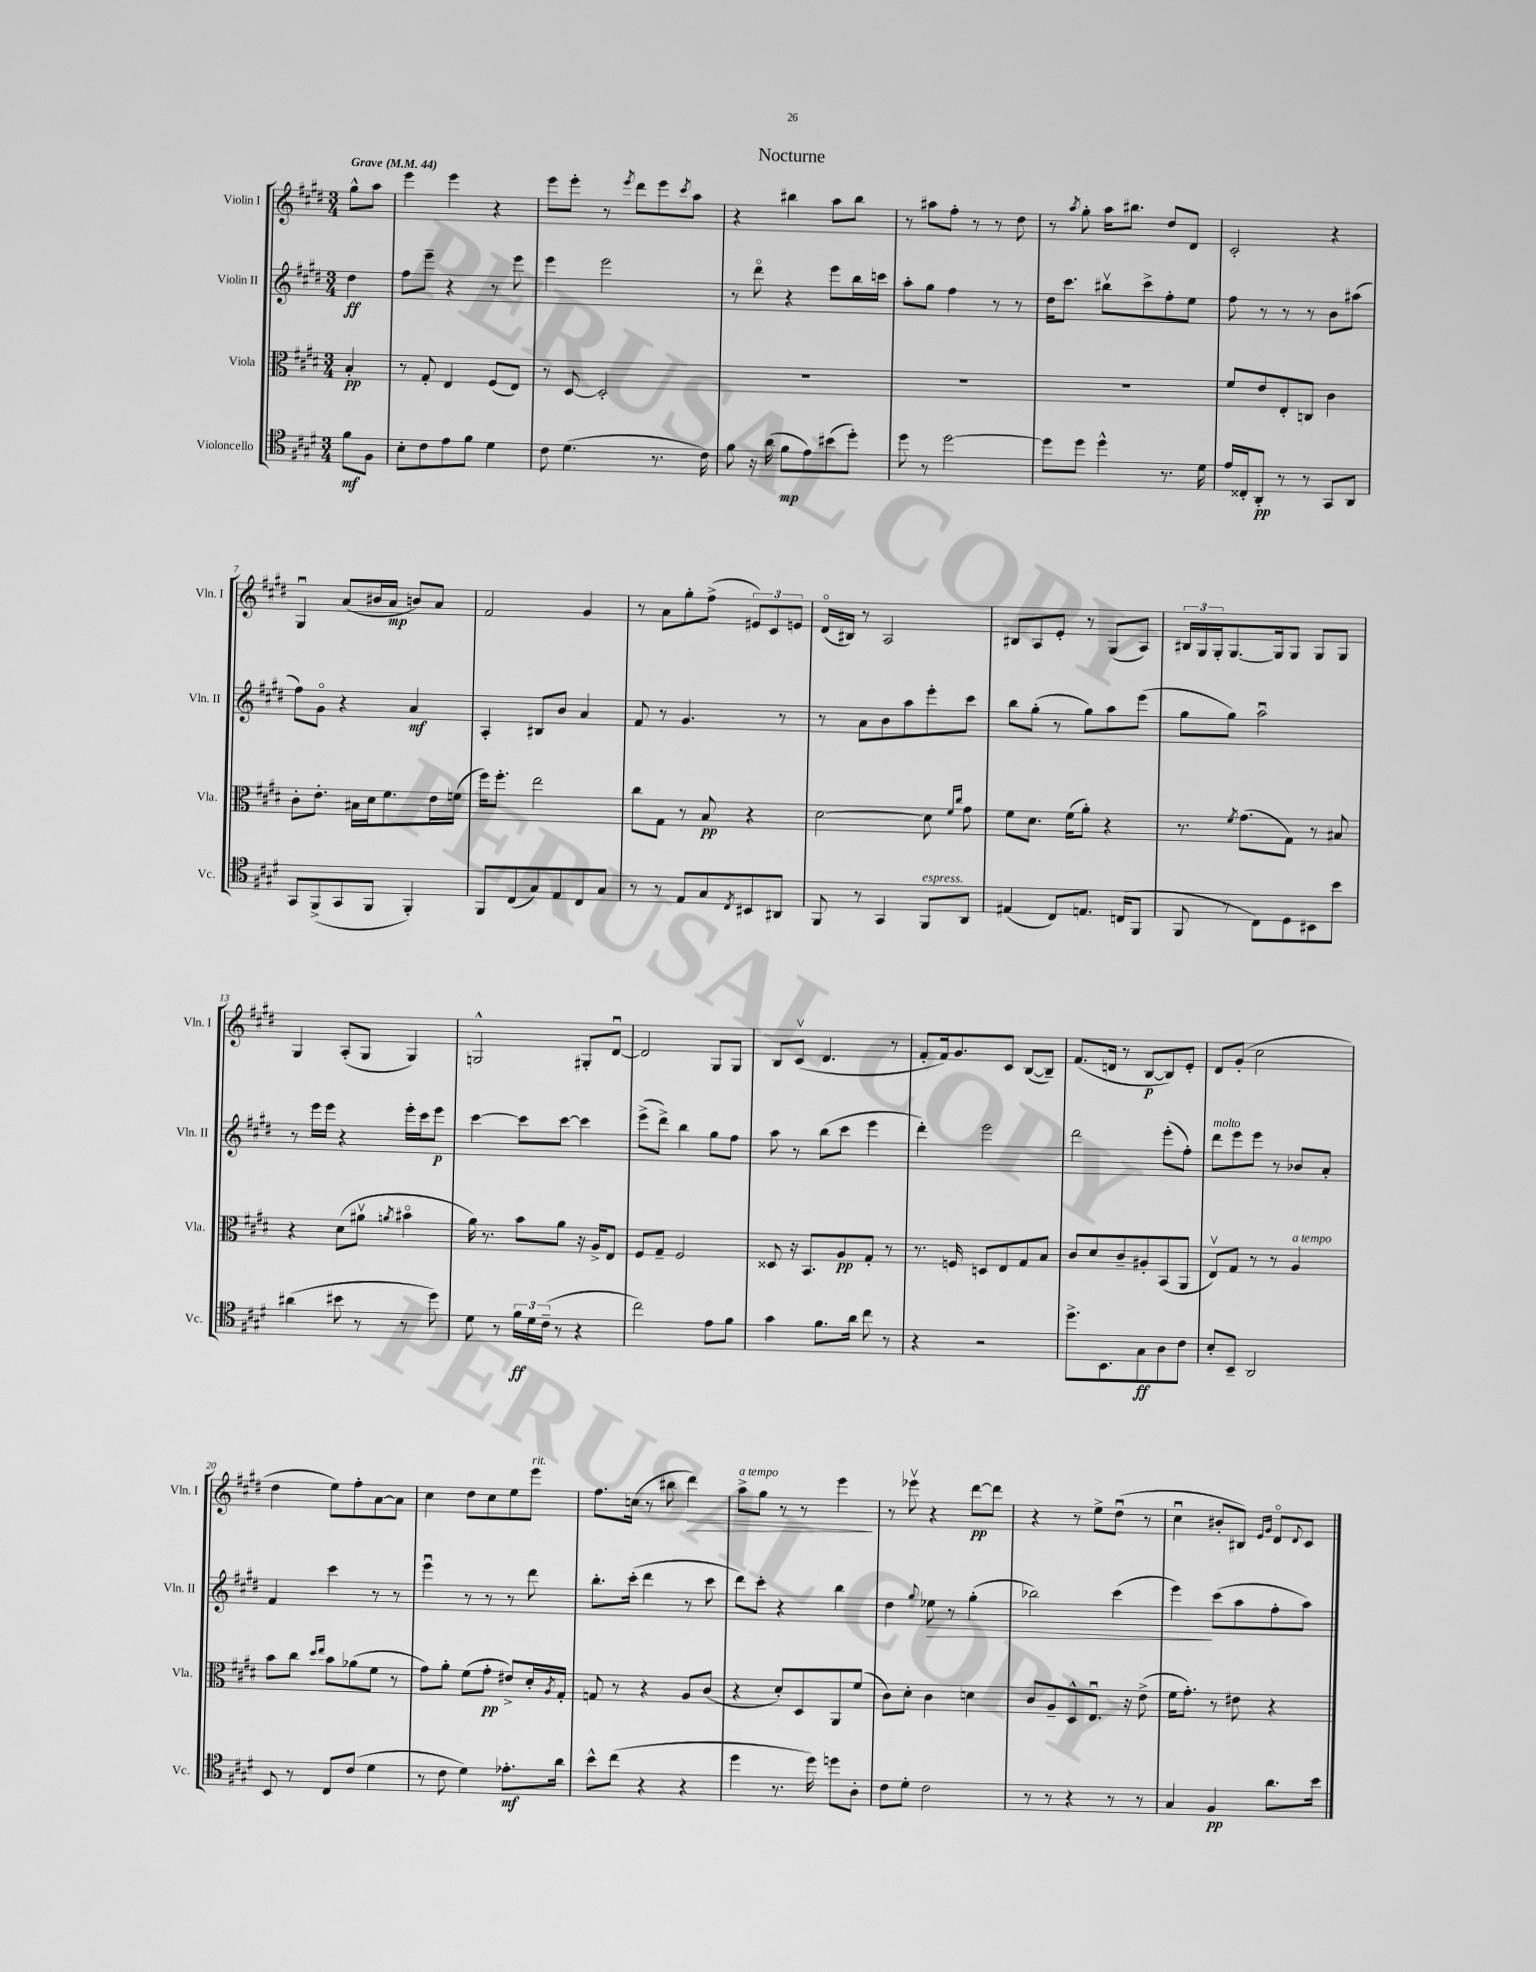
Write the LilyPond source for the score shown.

\header { title = "Nocturne" }
<<
\new StaffGroup <<
\new Staff = "s0" \with { instrumentName = "Violin I" shortInstrumentName = "Vln. I" } {
    \clef treble \key e \major \numericTimeSignature \time 3/4 \partial 4 \tempo "Grave" 4 = 44
    gis''8-^ a''8 |
    e'''4 e'''4 r4 |
    e'''8 e'''8-. r8 \acciaccatura { e'''8 } dis'''8 e'''8 \acciaccatura { cis'''8 } a''8 |
    r4 bis''4 a''8 bis''8 |
    r8 ais''8 fis''8-. r8 r8 dis''8 |
    r8 \acciaccatura { a''8 } gis''8-. a''16 bis''8. dis''8 dis'8 |
    cis'2-. r4 |
    gis4\downbow a'8( bis'16 a'16\mp b'8) a'8 |
    fis'2 gis'4 |
    r8 a'8 gis''8-. fis''8->( \tuplet 3/2 { eis'8) cis'8 e'8 } |
    dis'16\flageolet( bis16) r8 a2 |
    bis8 a8 e'8-. r8 gis8( a8) |
    \tuplet 3/2 { bis16 gis16 gis16-. } gis8.~ gis16 gis8 gis8 gis8 |
    gis4 a8-.( gis8 gis4) |
    g2-^ gis8-. dis'8~\downbow |
    dis'2 gis8 gis8 |
    b8 cis'8\upbow( dis'4. r8 |
    fis'8-. fis'16) gis'8. cis'8 b8~( b8--) |
    fis'8.( d'16 r8 b8~\p b8) e'8-. |
    dis'8 gis'8-.( cis''2 |
    dis''4 e''8) fis''8-. a'8~ a'8 |
    cis''4 dis''8 cis''8 e''8 e'''8^\markup { \italic "rit." } |
    fis''8. c''16( r8 bis''8 dis'''4\>) |
    a''8->^\markup { \italic "a tempo" } gis''8 r8 r8 e'''4\! |
    r8 ees'''8\upbow r4 dis'''8~\pp dis'''8 |
    r4 r8 e''8-> dis''8\downbow( r8 |
    cis''4\downbow bis'8-. bis8) \grace { e'16 gis'16 } dis'8\flageolet \appoggiatura { dis'8 } cis'8 \bar "|." |
}
\new Staff = "s1" \with { instrumentName = "Violin II" shortInstrumentName = "Vln. II" } {
    \clef treble \key e \major \numericTimeSignature \time 3/4 \partial 4
    dis''4\ff |
    fis''8 e'''8-- r4 r8 e'''8 |
    e'''4 e'''2 |
    r8 dis'''8\flageolet r4 e'''8 b''16 c'''16 |
    a''8-. gis''8 fis''4 r8 r8 |
    dis''16 cis'''8. bis''8\upbow cis'''8-> fis''8-. e''8 |
    fis''8 r8 r8 r8 b'8 ais''8( |
    fis''8) gis'8\flageolet r4 a'4\mf |
    a4-. bis8 b'8 a'4 |
    fis'8 r8 gis'4. r8 |
    r8 a'8 b'8 a''8 e'''8-. cis'''8 |
    b''8 gis''8-.( r8 gis''8) a''8 e'''8( |
    gis''8 gis''8) a''2\downbow |
    r8 e'''16 e'''16 r4 e'''16-. cis'''16 e'''8\p |
    cis'''4~ cis'''8 cis'''8~ cis'''4 |
    e'''8->( dis'''8->) b''4 gis''8 fis''8 |
    a''8 r8 b''8( cis'''8 e'''4 |
    dis'''4-.) e'''2 |
    dis'''2 e'''8-.( fis''8-.) |
    dis'''8^\markup { \italic "molto" } e'''8 e'''8 r8 bes'8 a'8-. |
    fis'4 cis'''4 r8 r8 |
    e'''4\downbow r8 r8 r8 dis'''8 |
    b''8.-. cis'''16-.( dis'''4 r8 cis'''8 |
    dis'''8) cis'''8-. r4 b''4 |
    dis''4 \appoggiatura { gis''8 } ees''8\> r8 gis''4-.( |
    bes''2) cis'''4( |
    e'''4\!) cis'''8( a''8 fis''8-. a''8) \bar "|." |
}
\new Staff = "s2" \with { instrumentName = "Viola" shortInstrumentName = "Vla." } {
    \clef alto \key e \major \numericTimeSignature \time 3/4 \partial 4
    b4-.\pp |
    r8 gis8-. e4 fis8( e8) |
    r8 dis8~ dis2-. |
    R2. |
    R2. |
    R2. |
    fis'8 e'8 e8-. c8 cis'4 |
    cis'8-. e'8.-. bis16 dis'16 fis'8. e'16 f'16( |
    fis''16) fis''8.-. e''2 |
    cis''8 gis8 r8 b8\pp r4 |
    dis'2~ dis'8 \grace { fis'16 cis''16 } gis'8 |
    fis'8 dis'8. fis'16( a'8-.) r4 |
    r8. \acciaccatura { fis'8 } gis'8.( gis8) r8 bis8 |
    r4 dis'8( ais'8\upbow \acciaccatura { a'8 } bis'4\flageolet |
    a'16) r8. b'8 a'8 r16 a16-> e8 |
    fis8 gis8-- fis2 |
    disis8 r16 b,8. a8\pp gis8-. r8 |
    r8. f16 d8 e8 gis8 b8 |
    cis'8 dis'8 cis'8-- ais8-. b,8( a,8 |
    e8\upbow) gis8 r8 r8 a4^\markup { \italic "a tempo" } |
    b'8 cis''8 \grace { dis''16 e''16 } b'8 aes'8( fis'8 r8 |
    gis'8) a'8-. fis'8( gis'8-.\pp eis'8->) dis'16-. \acciaccatura { a8 } gis16-. |
    g8 r8 r4 a8 cis'8( |
    r4 dis'8-.) dis8 a,8 fis'8( |
    cis'8) dis'8-. cis'4 d'4 |
    cis'8 a8-- dis8-^ e8.\downbow r16 e'8->( |
    fis'16 gis'8.-.) r8 eis'8 r4 \bar "|." |
}
\new Staff = "s3" \with { instrumentName = "Violoncello" shortInstrumentName = "Vc." } {
    \clef tenor \key e \major \numericTimeSignature \time 3/4 \partial 4
    fis'8\mf fis8 |
    b8-. cis'8 e'8 fis'8 dis'4 |
    cis'8 dis'4.( r8. cis'16) |
    fis'8 r16 a'16( fis'8\mp e'8) bis'8( dis''8-.) |
    dis''8 r8 dis''2~ |
    dis''8 dis''8 dis''4-^ r8. dis'16 |
    e'16 cisis16-. a,8-.\pp r8 r8 gis,8 a,8 |
    gis,8 fis,8->( gis,8 fis,8 fis,4-.) |
    fis,8 cis8( gis8) e8 cis8 gis8 |
    r8 r8 e8 gis8 \acciaccatura { cis8 } bis,8 ais,8 |
    fis,8 r8 gis,4 fis,8^\markup { \italic "espress." } a,8 |
    eis4( cis8) e8. c16( fis,8 |
    fis,8 r8 cis8) dis8 bis,8 b'8 |
    ais'4( bis'8 r8 r8 dis''8) |
    dis'8 r8 \tuplet 3/2 { fis'16\ff dis'16 cis'16--( } r8 r4 |
    cis''2) e'8 fis'8 |
    gis'4 fis'8. a'16 cis''8 r8 |
    r4 r2 |
    dis''8.-> b,8. gis8\ff a8 cis'8 |
    b8-. b,8-- a,2 |
    b,8 r8 cis8 cis'8( dis'4 |
    r8 cis'8 dis'4) ees'8.-.\mf a'16 |
    b'8-^ cis''8( r4 r4 |
    dis''4 r8. dis''16) d''8 a8-. |
    cis'8 dis'8-. cis'2 |
    r8 r8 r4 r8 r8 |
    gis4 fis4\pp a'8. b'16 \bar "|." |
}
>>
>>
